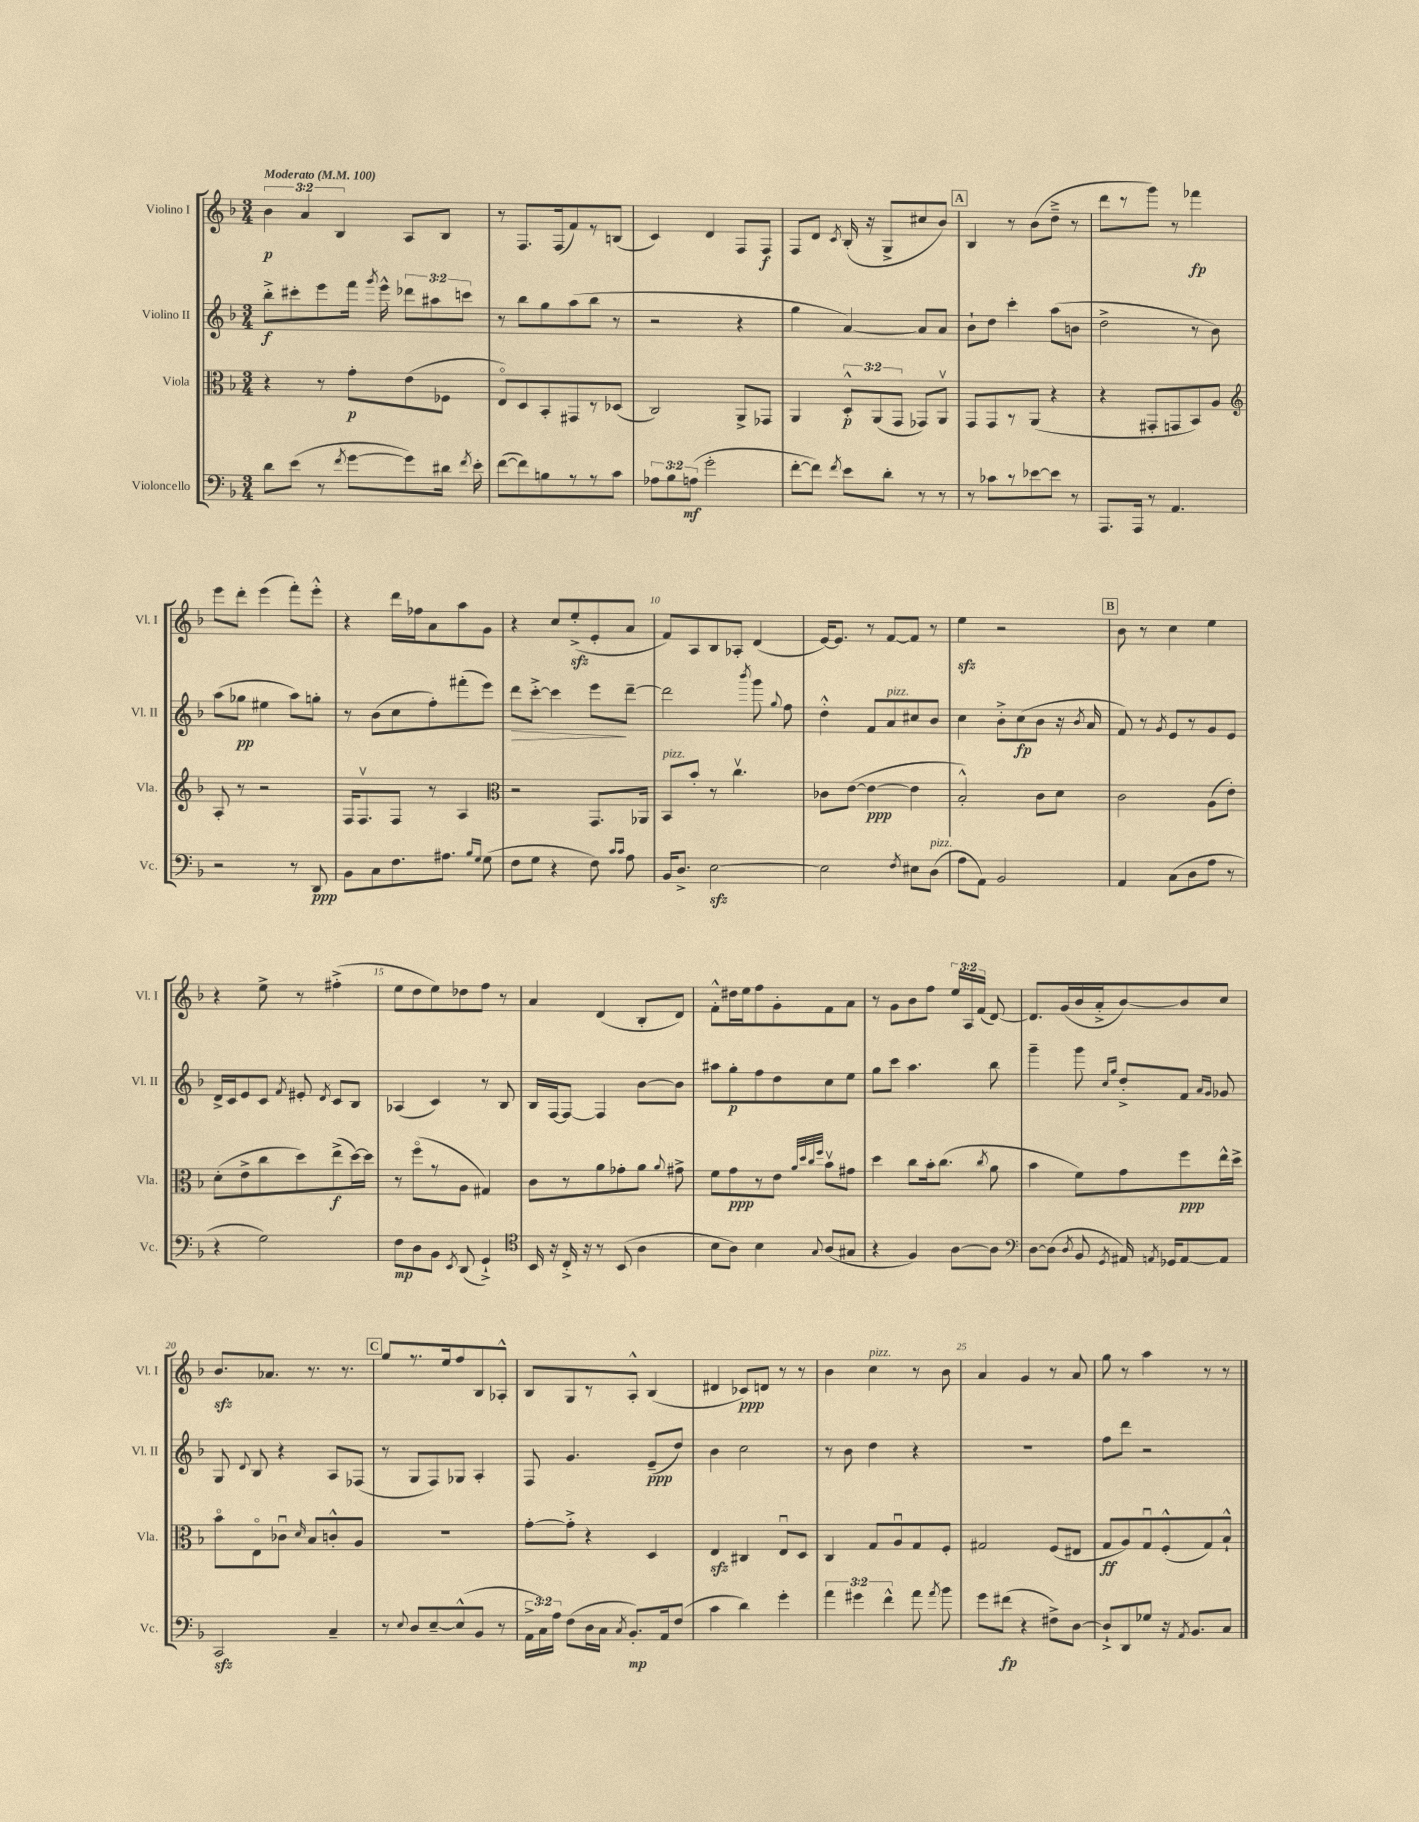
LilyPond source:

<<
\new StaffGroup <<
\new Staff = "s0" \with { instrumentName = "Violino I" shortInstrumentName = "Vl. I" } {
    \clef treble \key f \major \numericTimeSignature \time 3/4 \override Staff.TupletNumber.text = #tuplet-number::calc-fraction-text \tempo "Moderato" 4 = 100
    \autoBeamOff \tuplet 3/2 { bes'4\p a'4 bes4 } a8[ bes8] |
    r8 f8.[ f16( f'8) r8 b8]( |
    c'4) d'4 f8[ f8]\f |
    f8[ d'8] \acciaccatura { c'8 } bes16-.( r16 g8[-> cis''8 bes'8]) |
    \mark \markup { \box "A" } bes4 r8 bes'8[( d''8]---> r8 |
    d'''8[ r8 g'''8]) r8 fes'''4\fp |
    e'''8[ d'''8]-. e'''4( f'''8[-.) e'''8]-.-^ |
    r4 d'''16[ fes''16 a'8 a''8 g'8] |
    r4 c''8[ e''8-.->\sfz( e'8-. a'8] |
    f'8[) a8 bes8 aes8]-. d'4( |
    e'16[~) e'8.] r8 f'8[~ f'8] r8 |
    e''4\sfz r2 |
    \mark \markup { \box "B" } bes'8 r8 c''4 e''4 |
    r4 e''8-> r8 fis''4-.->( |
    e''8[ d''8 e''8) des''8 f''8] r8 |
    a'4 d'4( bes8[-. d'8]) |
    f'8[-.-^ dis''16 e''16 f''8 g'8-. f'8 a'8] |
    r8 g'8[ bes'8 f''8] \tuplet 3/2 { e''16[ a16 f'16]( } d'8~) |
    d'8.[ g'16( bes'16 a'16-.-> bes'8~) bes'8 c''8] |
    bes'8.[\sfz aes'8.] r8. r8. |
    \mark \markup { \box "C" } g''8[ r8. e''16 f''8 bes8 aes8]-.-^ |
    bes8[ g8 r8 a8]-.-^ bes4( |
    dis'4 ces'8[\ppp) d'8] r8 r8 |
    bes'4 c''4^\markup { \italic "pizz." } r8 bes'8 |
    a'4 g'4 r8 a'8 |
    g''8 r8 a''4 r8 r8 \bar "|." |
}
\new Staff = "s1" \with { instrumentName = "Violino II" shortInstrumentName = "Vl. II" } {
    \clef treble \key f \major \numericTimeSignature \time 3/4 \override Staff.TupletNumber.text = #tuplet-number::calc-fraction-text
    \autoBeamOff bes''8[-.->\f cis'''8-. e'''8 f'''16] \acciaccatura { g'''8 } e'''16-^ \tuplet 3/2 { des'''8[ ais''8 c'''8] } |
    r8 bes''8[ g''8 a''8( bes''8] r8 |
    r2 r4 |
    g''4 a'4~) a'8[ a'8] |
    \mark \markup { \box "A" } bes'8[-! d''8] c'''4-. a''8[( b'8] |
    d''2-> r8 bes'8) |
    a''8[( ges''8]\pp eis''4 a''8[) g''8]-. |
    r8 bes'8[( c''8 f''8-.) fis'''8-.( e'''8]) |
    d'''8[\> c'''8]~-.-> c'''4 e'''8[\! d'''8]~-- |
    d'''2 \acciaccatura { bes'''8 } g'''8 \appoggiatura { g''8 } f''8 |
    d''4-.-^ f'8[ a'8^\markup { \italic "pizz." } cis''8 bes'8] |
    c''4 bes'8[-.-> c''8\fp( bes'8] r16 \acciaccatura { bes'8 } a'16 |
    \mark \markup { \box "B" } f'8) r8 \acciaccatura { g'8 } e'8[ r8 g'8 e'8] |
    d'16[-> c'16 e'8 c'8] \acciaccatura { f'8 } eis'8-. \acciaccatura { d'8 } c'8[ bes8] |
    aes4( c'4) r8 bes8 |
    bes16[ f16~ f8]~ f4 bes'8[~ bes'8] |
    ais''8[ g''8-.\p f''8 d''8 c''8 e''8] |
    g''8[ c'''8] a''4. bes''8 |
    g'''4-- g'''8 \grace { c''16[ g''16] } d''8[-.-> f'8] \grace { a'16[ g'16] } ges'8 |
    g8 \appoggiatura { d'8 } bes8 r4 a8[ fes8]( |
    \mark \markup { \box "C" } r8 g8[ f8) ges8] a4-. |
    f8 g'4. e'8[--\ppp( d''8]) |
    bes'4 c''2 |
    r8 bes'8 d''4 r4 |
    R2. |
    f''8[ d'''8] r2 \bar "|." |
}
\new Staff = "s2" \with { instrumentName = "Viola" shortInstrumentName = "Vla." } {
    \clef alto \key f \major \numericTimeSignature \time 3/4 \override Staff.TupletNumber.text = #tuplet-number::calc-fraction-text
    \autoBeamOff r4 r8 g'8[-.\p e'8( fes8] |
    e8[\flageolet) d8 bes,8-. gis,8 r8 des8]( |
    c2) a,8[-> ges,8] |
    a,4 \tuplet 3/2 { d8[-.-^\p a,8( g,8] } ges,8[) a,8]\upbow |
    \mark \markup { \box "A" } g,8[ g,8 r8 a,8]( r4 |
    r4 gis,8[-. g,8 bes,8) a8] |
    \clef treble a8-. r8 r2 |
    f16[ f8.\upbow f8] r8 a4 |
    \clef alto r2 g,8.[ aes,16] |
    bes,8[^\markup { \italic "pizz." } bes'8]-. r8 c''4.\upbow |
    ces'8[ e'8]~( e'4~\ppp e'4 |
    bes2-.-^) c'8[ d'8] |
    \mark \markup { \box "B" } c'2 a8[( e'8]-.) |
    d'8[-.( e'8-> c''8 d''8) e''8->\f( d''16~) d''16] |
    r8 f''8[\flageolet( r8 a8] gis4) |
    c'8[ r8 a'8 ges'8-. a'8] \appoggiatura { a'8 } gis'8-> |
    f'8[ g'8\ppp r8 e'8] \grace { a'32[ d''32 c''32 f''32] } bes'8[\upbow gis'8] |
    d''4 c''8[ bes'16-. c''8.]( \acciaccatura { c''8 } a'8 |
    bes'4 f'8[) g'8 f''8\ppp e''16-^ d''16]-> |
    bes'8[\flageolet e8\flageolet ces'8]\downbow \grace { d'16 } bes8[ c'8-.-^ a8] |
    \mark \markup { \box "C" } R2. |
    g'8[~-. g'8]-.-> r4 d4 |
    e4\sfz cis4 e8[\downbow d8] |
    c4 g8[ a8\downbow g8 f8]-. |
    gis2 f8[( eis8] |
    g8[\ff a8) g8\downbow f8-.-^( g8) bes8]-!-^ \bar "|." |
}
\new Staff = "s3" \with { instrumentName = "Violoncello" shortInstrumentName = "Vc." } {
    \clef bass \key f \major \numericTimeSignature \time 3/4 \override Staff.TupletNumber.text = #tuplet-number::calc-fraction-text
    \autoBeamOff d'8[ e'8]( r8 \acciaccatura { f'8 } g'8[~ g'8) dis'16] \acciaccatura { f'8 } e'16-. |
    f'8[~( f'8) b8 r8 r8 c'8] |
    \tuplet 3/2 { aes8[ bes8 a8]\mf( } g'2-. |
    f'8[~-. f'8]) \acciaccatura { f'8 } e'8[ d'8]-. r8 r8 |
    \mark \markup { \box "A" } r8 ces'8[ r8 ees'8~ ees'8] r8 |
    a,,8.[ a,,16] r8 a,4. |
    r2 r8 d,8\ppp |
    bes,8[ c8 f8. ais8.] \grace { bes16[ g16] } g8( |
    f8[ g8] r4 f8) \grace { c'16[ c'16] } a8 |
    bes,16[ d8.]-> e2~\sfz |
    e2 \acciaccatura { f8 } eis8[ d8]^\markup { \italic "pizz." }( |
    a8[ a,8]) bes,2 |
    \mark \markup { \box "B" } a,4 c8[( d8 a8] r8 |
    r4 g2) |
    f8[\mp d8 bes,8] \acciaccatura { e,8 } d,8( g,4-!->) |
    \clef tenor bes,16 r16 c16-.-> r16 r8 bes,8( a4 |
    bes8[ a8]) bes4 \appoggiatura { g8 } a8[( gis8] |
    r4 f4) a8[~ a8] |
    \clef bass d8[~ d8]( \acciaccatura { d8 } bes,8 \acciaccatura { g,8 } ais,16) \acciaccatura { a,8 } ges,16[ a,8~ a,8] |
    c,2\sfz c4-- |
    \mark \markup { \box "C" } r8 \appoggiatura { e8 } d8[ e8~-- e8-^( bes,8] r8 |
    \tuplet 3/2 { a,16[-> c16) a16] } f8[( d16 c16] \acciaccatura { c8 } bes,8.[-.\mp) a,16 f8]( |
    c'4 d'4) g'4-. |
    \tuplet 3/2 { a'4 gis'4 f'4-^ } a'8 \acciaccatura { a'8 } bes'8 |
    g'8[ fis'8]\fp( r4 fis8[->) d8]~ |
    d8[-!-> d,8 ges8] r16 \acciaccatura { a,8 } bes,8.[ c8] \bar "|." |
}
>>
>>
\layout { \context { \Score \override BarNumber.break-visibility = ##(#f #t #t) barNumberVisibility = #(every-nth-bar-number-visible 5) } }
